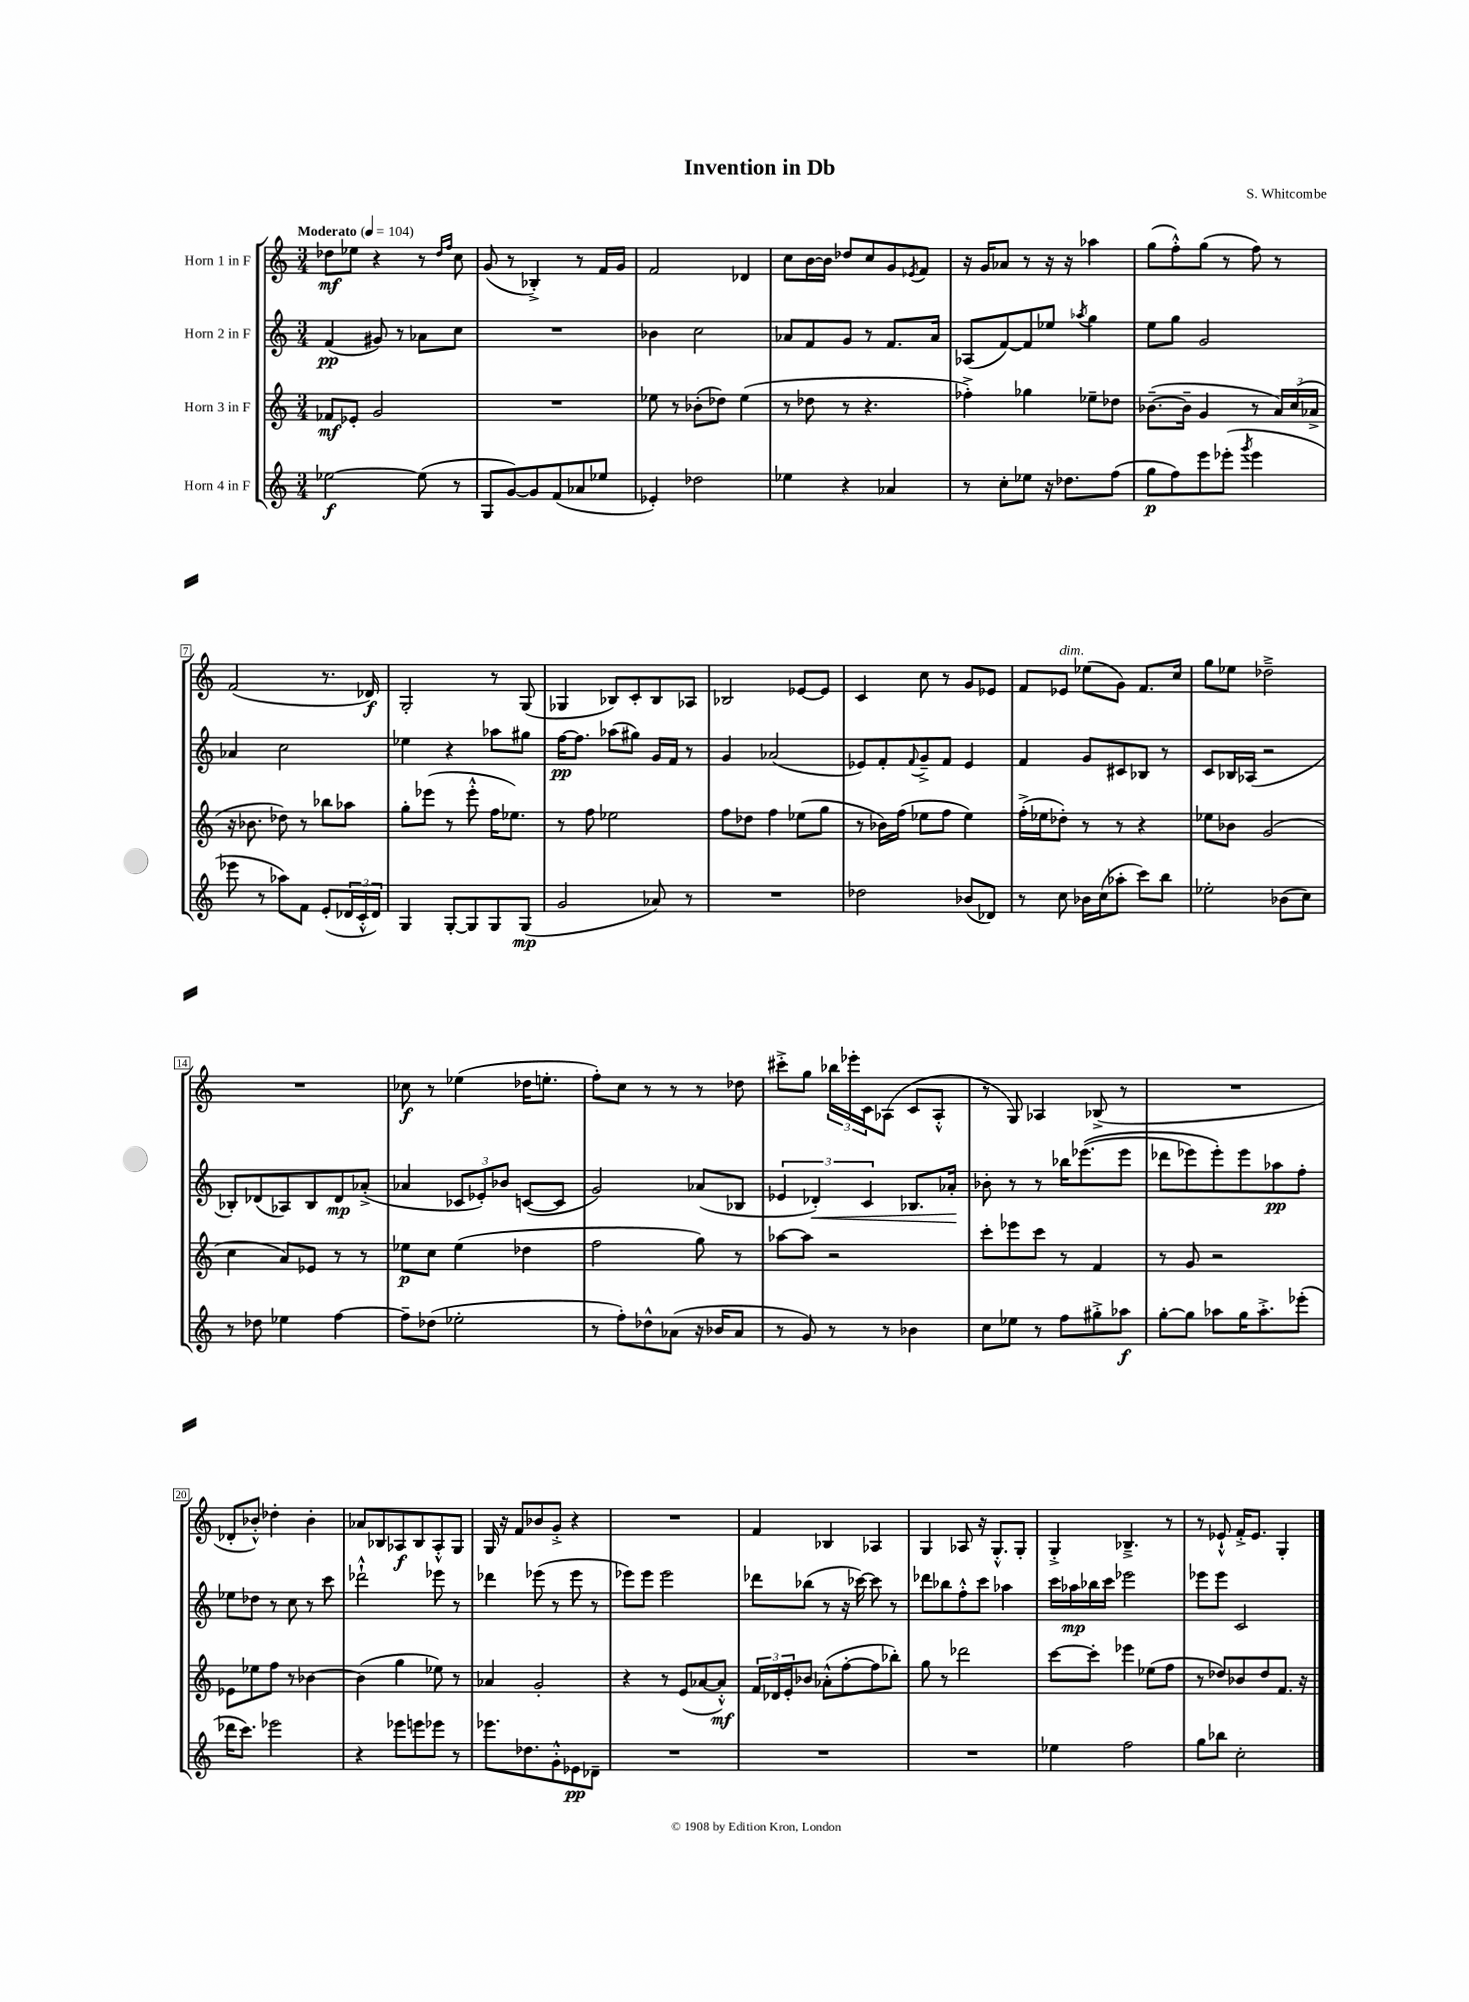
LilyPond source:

\header { title = "Invention in Db" composer = "S. Whitcombe" }
<<
\new StaffGroup <<
\new Staff = "s0" \with { instrumentName = "Horn 1 in F" } {
    \clef treble \key c \major \numericTimeSignature \time 3/4 \tempo "Moderato" 4 = 104
    des''8\mf ees''8 r4 r8 \grace { des''16 f''16 } c''8 |
    g'8( r8 bes4-.->) r8 f'16 g'16 |
    f'2 des'4 |
    c''8 b'16~ b'16 des''8 c''8 g'8 \acciaccatura { ees'8 } f'8 |
    r16 g'16 aes'8 r8 r16 r16 aes''4 |
    g''8( f''8-.-^) g''8( r8 f''8) r8 |
    f'2( r8. des'16\f) |
    g2-. r8 g8( |
    ges4 bes8) c'8-. bes8 aes8 |
    bes2 ees'8~ ees'8 |
    c'4 c''8 r8 g'8 ees'8 |
    f'8 ees'8^\markup { \italic "dim." } ees''8( g'8) f'8. c''16 |
    g''8 ees''8 des''2---> |
    R2. |
    ces''8\f r8 ees''4( des''16 e''8.-. |
    f''8-.) c''8 r8 r8 r8 des''8 |
    cis'''8-.-> g''8 \tuplet 3/2 { bes''16 ees'''16-. c'16 } aes8( c'8 aes8-.-^ |
    r8 g8) aes4 bes8->( r8 |
    R2. |
    des'8-. bes'8-.-^) des''4-. bes'4-. |
    aes'8 bes8 aes8\f bes8 aes8-.-^ g8 |
    g16 r16 f'8 bes'8 g'8-.-> r4 |
    R2. |
    f'4 bes4 aes4 |
    g4 aes8 r16 g8.-.-^ g8-. |
    g4-.-> bes4.---> r8 |
    r8 ees'8-!-^ f'16-.-> ees'8. g4-. \bar "|." |
}
\new Staff = "s1" \with { instrumentName = "Horn 2 in F" } {
    \clef treble \key c \major \numericTimeSignature \time 3/4
    f'4\pp( gis'8) r8 aes'8 c''8 |
    R2. |
    bes'4 c''2 |
    aes'8 f'8 g'8 r8 f'8. aes'16 |
    aes8( f'8~) f'8 ees''8 \acciaccatura { aes''8 } g''4 |
    e''8 g''8 g'2 |
    aes'4 c''2 |
    ees''4 r4 aes''8 gis''8 |
    f''16~\pp f''8. aes''8( gis''8) g'16 f'16 r8 |
    g'4 aes'2( |
    ees'8) f'8-. \appoggiatura { f'8 } g'8---> f'8 ees'4 |
    f'4 g'8 cis'8 bes8 r8 |
    c'8 bes16 aes16( r2 |
    bes8-.) des'8( aes8) bes8 des'8\mp aes'8-.->( |
    aes'4 \tuplet 3/2 { ces'8 ees'8-.) bes'8 } c'8~( c'8 |
    g'2) aes'8( bes8 |
    \tuplet 3/2 { ees'4 des'4-.\<) c'4 } bes8. aes'16-.\! |
    bes'8-. r8 r8 bes''16 ees'''8.(\( ees'''8 |
    des'''8 ees'''8) ees'''8-.\) ees'''8 aes''8\pp f''8-. |
    ees''8 des''8 r8 c''8 r8 c'''8 |
    des'''2-!-^ ees'''8 r8 |
    des'''4 ees'''8( r8 ees'''8 r8 |
    ees'''8) ees'''8 ees'''2 |
    des'''8 bes''8( r8 r16 ces'''16~) ces'''8 r8 |
    des'''8 bes''8 f''8-.-^ c'''8 aes''4 |
    c'''16 aes''16\mp bes''16 c'''16 ees'''2 |
    ees'''8 ees'''8 c'2 \bar "|." |
}
\new Staff = "s2" \with { instrumentName = "Horn 3 in F" } {
    \clef treble \key c \major \numericTimeSignature \time 3/4
    fes'8\mf ees'8-. g'2 |
    R2. |
    ees''8 r8 bes'8-.( des''8) ees''4( |
    r8 des''8 r8 r4. |
    fes''4-.->) ges''4 ees''8-- des''8 |
    bes'8.~--( bes'16-- g'4 r8 \tuplet 3/2 { a'16) c''16( aes'16-> } |
    r16 bes'8. des''8) r8 bes''8 aes''8 |
    g''8-. ees'''8( r8 ees'''8-.-^ f''16 ees''8.) |
    r8 f''8 ees''2 |
    f''8 des''8 f''4 ees''8( g''8 |
    r8 bes'16) f''16( ees''8 f''8 ees''4) |
    f''16-.->( ees''16 des''8-.) r8 r8 r4 |
    ees''8 bes'8 g'2( |
    c''4 a'8) ees'8 r8 r8 |
    ees''8\p c''8 ees''4( des''4 |
    f''2 g''8) r8 |
    aes''8~ aes''8 r2 |
    c'''8-. ees'''8 c'''8 r8 f'4 |
    r8 g'8 r2 |
    ees'8 ees''8 f''8 r8 bes'4~ |
    bes'4( g''4 ees''8) r8 |
    aes'4 g'2-. |
    r4 r8 e'8( aes'8~ aes'8-.-^\mf) |
    \tuplet 3/2 { f'16 des'16 e'16-. } bes'8 aes'8-.-^( f''8~-. f''8 bes''8-.) |
    g''8 r8 des'''2 |
    c'''8~ c'''8-. ees'''4 ees''8( f''8 |
    r8 des''8) bes'8 des''8 f'8. r16 \bar "|." |
}
\new Staff = "s3" \with { instrumentName = "Horn 4 in F" } {
    \clef treble \key c \major \numericTimeSignature \time 3/4
    ees''2~\f ees''8( r8 |
    g8 g'8~) g'8 f'8( aes'8 ees''8 |
    ees'4-.) des''2 |
    ees''4 r4 aes'4 |
    r8 c''8-. ees''8 r16 des''8. f''8( |
    g''8\p f''8) e'''8 ees'''8-.( \acciaccatura { g'''8 } ees'''4 |
    ees'''8 r8 aes''8) f'8 e'8-.( \tuplet 3/2 { des'16 c'16-.-^ des'16) } |
    g4 g8~-. g8 g8 g8\mp( |
    g'2 aes'8) r8 |
    R2. |
    des''2 bes'8( des'8) |
    r8 c''8 bes'16 c''16( aes''8-. c'''8) b''8 |
    ees''2-. bes'8( c''8) |
    r8 des''8 ees''4 f''4~ |
    f''8-- des''8( ees''2-. |
    r8 f''8-.) des''8-^ aes'8( r16 bes'16 aes'8 |
    r8 g'8) r8 r8 bes'4 |
    c''8 ees''8 r8 f''8 gis''8-.-> aes''8\f |
    g''8~-. g''8 aes''8 g''16 aes''8.-.-> ees'''8-.( |
    des'''16 c'''8.) ees'''2 |
    r4 ees'''8 e'''8 ees'''8 r8 |
    ees'''8. des''8. g'8-.-^ ees'8\pp des'8-- |
    R2. |
    R2. |
    R2. |
    ees''4 f''2 |
    g''8 bes''8 c''2-. \bar "|." |
}
>>
>>
\layout { \context { \Score \override BarNumber.stencil = #(make-stencil-boxer 0.1 0.3 ly:text-interface::print) } }
